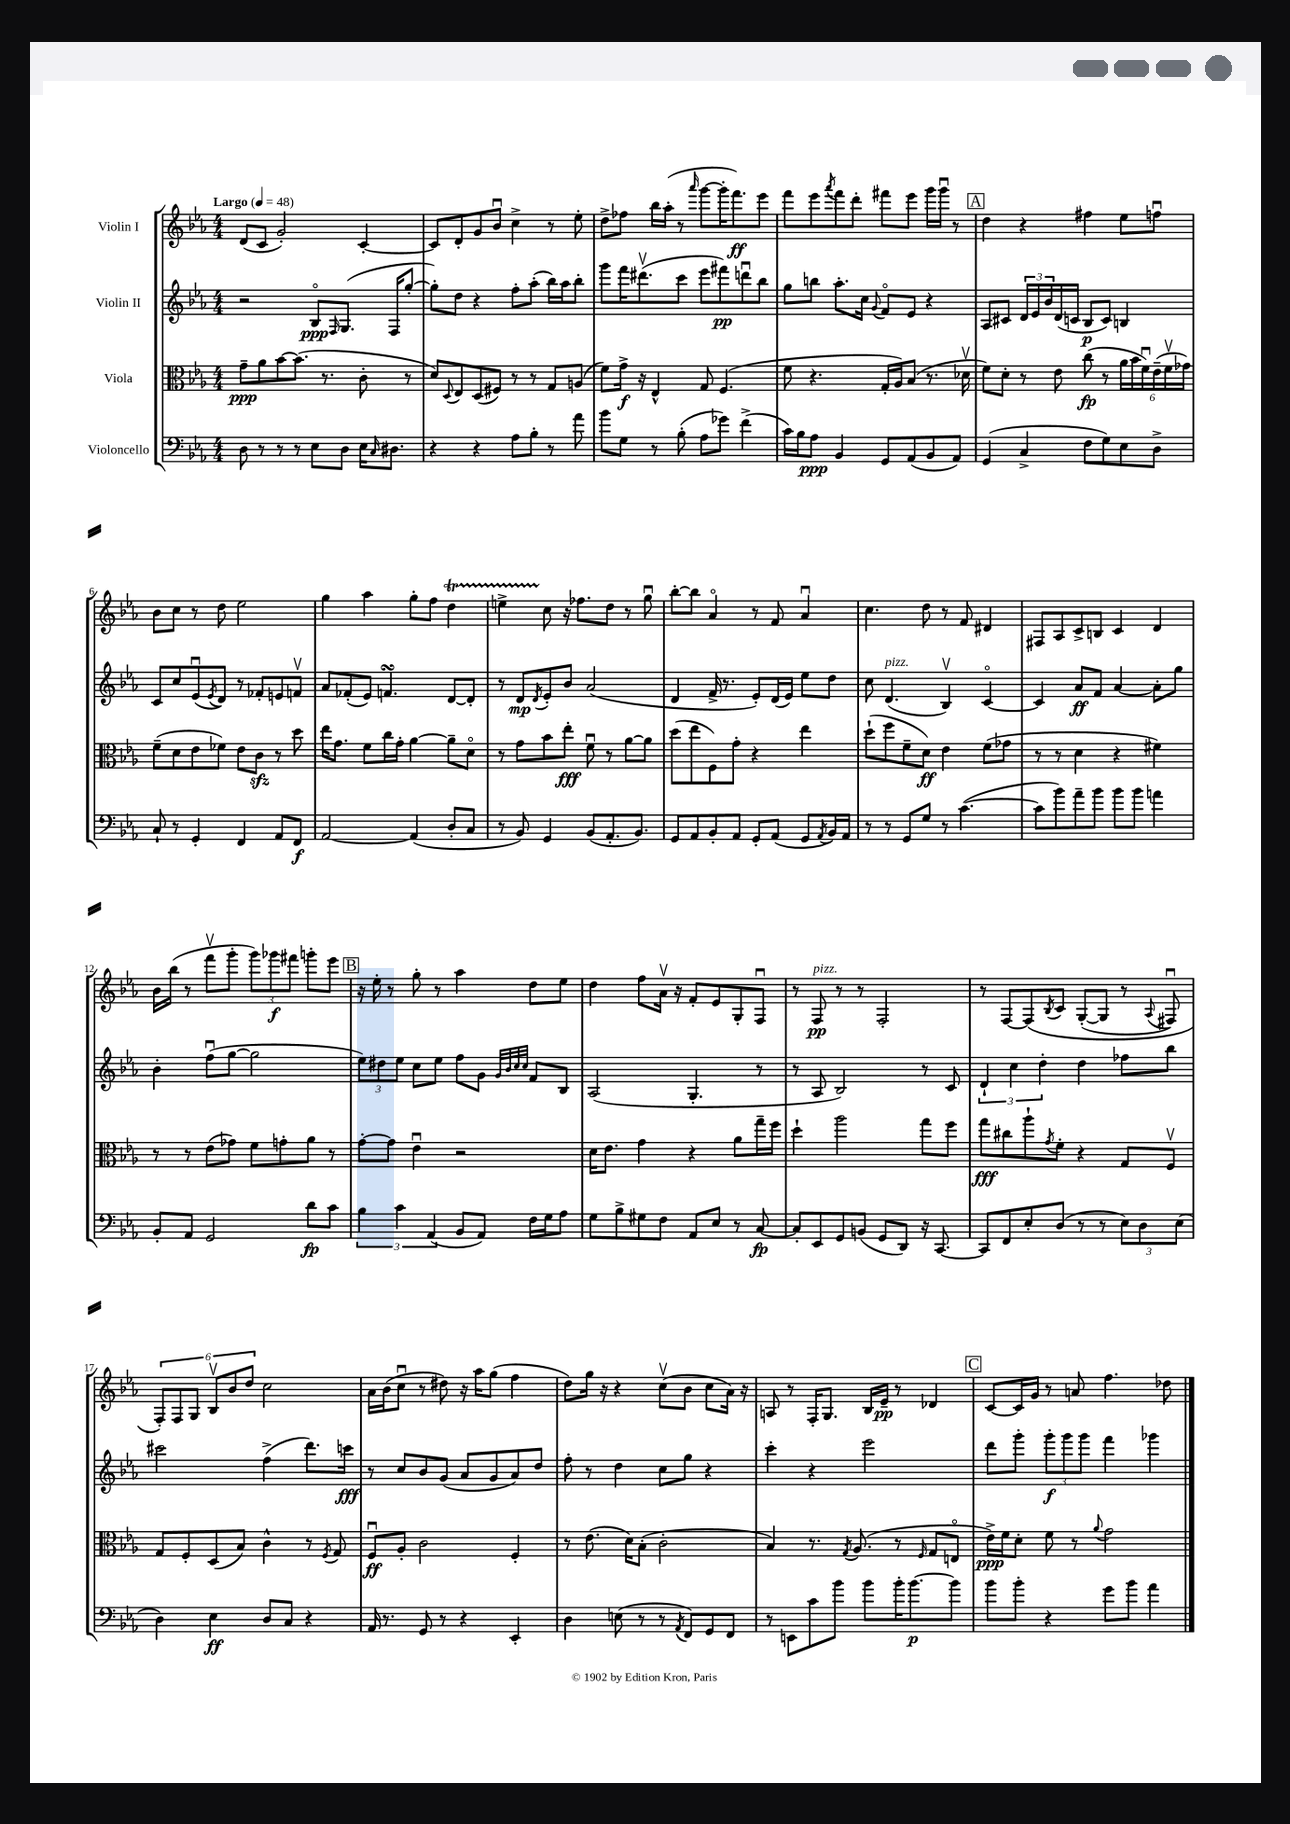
<<
\new StaffGroup <<
\new Staff = "s0" \with { instrumentName = "Violin I" } {
    \clef treble \key ees \major \numericTimeSignature \time 4/4 \tempo "Largo" 4 = 48
    d'8( c'8 g'2-.) c'4~-. |
    c'8 d'8-. g'8 bes'8\downbow c''4-> r8 ees''8-. |
    d''8-> fes''8 bes''16 aes''16-.( r8 \grace { aes'''16 } g'''8~ g'''16-. f'''8.\ff) ees'''8 |
    f'''8 ees'''8 \acciaccatura { aes'''8 } f'''8 d'''8-. fis'''8 ees'''8 g'''16 g'''16\downbow r8 |
    \mark \markup { \box "A" } d''4 r4 fis''4 ees''8 f''8\downbow |
    bes'8 c''8 r8 d''8 ees''2 |
    g''4 aes''4 g''8-. f''8 d''4\startTrillSpan |
    e''4-> c''8\stopTrillSpan r16 fes''8. d''8 r8 g''8\downbow |
    bes''8~-. bes''8 aes'4\flageolet r8 f'8 aes'4\downbow |
    c''4. d''8 r8 f'8 dis'4 |
    fis8 aes8 c'8-> b8 c'4 d'4 |
    bes'16 bes''16( r8 f'''8\upbow g'''8-. \tuplet 3/2 { g'''8) ges'''8\f fis'''8 } g'''8-. ees'''8 |
    \mark \markup { \box "B" } r16 ees''16-. r8 g''8-. r8 aes''4 d''8 ees''8 |
    d''4 f''8 aes'16\upbow r16 f'8-. ees'8 g8-. f8\downbow |
    r8 f8\pp^\markup { \italic "pizz." } r8 r8 f2-. |
    r8 f8~ f8\( \acciaccatura { bes8 } c'8 g8~-.( g8 r8 \appoggiatura { aes8 } fis8\downbow) |
    \tuplet 6/4 { f8-.\) f8 g8 bes8\upbow bes'8 d''8 } c''2 |
    aes'16 bes'16( c''8\downbow r8 dis''8) r16 aes''16 g''8( f''4 |
    d''8) g''16 r16 r4 c''8\upbow( bes'8 c''8 aes'16) r16 |
    a8 r8 f16-. g8. bes16 ees'16--\pp r8 des'4 |
    \mark \markup { \box "C" } c'8~ c'16 g'16 r8 a'8 f''4. des''8 \bar "|." |
}
\new Staff = "s1" \with { instrumentName = "Violin II" } {
    \clef treble \key ees \major \numericTimeSignature \time 4/4
    r2 bes8\flageolet\ppp \grace { f16 } g8.( f16 g''8~-. |
    g''8-.) d''8 r4 f''8-. aes''8-.( bes''16) aes''16 bes''8-. |
    g'''8 f'''16 dis'''8.\upbow( c'''8 ees'''8 fis'''8\pp) d'''8\downbow bes''8 |
    g''8 b''8 aes''8.-. c''16 \appoggiatura { g'8 } f'8\flageolet ees'8 r4 |
    \mark \markup { \box "A" } aes8 cis'8 \tuplet 3/2 { d'16 ees'16 bes'16 } d'16( c'16 bes8\p c'8) b4 |
    c'8 c''8 ees'8\downbow( \acciaccatura { ees'8 } d'8) r8 fes'8-. e'8 f'8\upbow |
    aes'8 fes'8-.( ees'8) f'4.\turn d'8~ d'8-. |
    r8 d'8\mp \acciaccatura { d'8 } ees'8-. bes'8 aes'2( |
    d'4 f'16-> r8. ees'8-.) d'16( ees'16) ees''8 d''8 |
    c''8 d'4.^\markup { \italic "pizz." }( bes4\upbow) c'4~\flageolet |
    c'4 aes'8\ff f'8 aes'4~ aes'8-. g''8 |
    bes'4-. f''8\downbow( g''8~ g''2 |
    \mark \markup { \box "B" } \tuplet 3/2 { ees''8) dis''8 ees''8 } c''8 ees''8 f''8 g'8 \grace { g'32 bes'32 c''32 c''32 } f'8 bes8 |
    aes2( g4.-. r8 |
    r8 aes8 bes2) r8 c'8 |
    \tuplet 3/2 { d'4-! c''4 d''4-. } d''4 fes''8 bes''8 |
    cis'''2 f''4->( d'''8.) c'''16\fff |
    r8 c''8 bes'8 g'8( aes'8 g'8 aes'8) d''8 |
    f''8-. r8 d''4 c''8 g''8 r4 |
    c'''4-. r4 ees'''2 |
    \mark \markup { \box "C" } d'''8 g'''8-. \tuplet 3/2 { g'''8-.\f g'''8 g'''8 } f'''4 ges'''4 \bar "|." |
}
\new Staff = "s2" \with { instrumentName = "Viola" } {
    \clef alto \key ees \major \numericTimeSignature \time 4/4
    g'8--\ppp aes'8 bes'8~ bes'8.( r8. c'8-. r8 |
    d'8) \appoggiatura { d8 } ees8 d8( fis8) r8 r8 g8 a8( |
    f'8) g'16->\f r16 ees4-^ g8 f4.( |
    f'8 r4. g16-. aes16) bes8( r8. des'16\upbow |
    \mark \markup { \box "A" } f'8) d'8-. r8 ees'8 c''8\fp( r8 \tuplet 6/4 { aes'16 bes'16 f'16\downbow) ees'16--( f'16\upbow ges'16) } |
    f'8--( d'8 ees'8 fes'8) ees'8 c'8\sfz r8 d''8 |
    ees''16 g'8. f'8 c''16 g'16-. aes'4~ aes'8-- d'8\flageolet |
    r8 g'8 bes'8 ees''8-.\fff f'8\downbow r8 aes'8~ aes'8 |
    d''8( ees''8 f8) g'8-. r4 ees''4 |
    d''8-!( f''8 f'8-- d'8\ff) ees'4 f'8( ges'8 |
    r8 r8 d'4 r4 fis'4) |
    r8 r8 ees'8( ges'8) f'8 g'8-. aes'8 r8 |
    \mark \markup { \box "B" } g'8~-. g'8 ees'4\downbow r2 |
    d'16 ees'8. g'4 r4 aes'8 g''16-- f''16 |
    d''4-! aes''2 g''8 f''8 |
    g''8\fff cis''8 aes''8-! \acciaccatura { g'8 } f'8-. r4 g8 f8\upbow |
    g8 f8-. d8( bes8) c'4-^ r8 \acciaccatura { f8 } g8 |
    f8\downbow\ff aes8-. c'2 f4-. |
    r8 ees'8.( d'16) bes8-.( c'2-. |
    bes4) r8. \acciaccatura { g8 } aes8.( r8 \grace { f16 } g8 e8\flageolet |
    \mark \markup { \box "C" } ees'16->\ppp) f'16 d'8-. f'8 r8 \appoggiatura { aes'8 } g'2 \bar "|." |
}
\new Staff = "s3" \with { instrumentName = "Violoncello" } {
    \clef bass \key ees \major \numericTimeSignature \time 4/4
    d8 r8 r8 r8 ees8 d8 ees16 \grace { c16 } dis8. |
    r4 r4 aes8 bes8-. r8 aes'8 |
    bes'8 g8 r8 bes8-.( aes8 ges'8) f'4->( |
    c'16) bes16 aes8\ppp bes,4 g,8 aes,8( bes,8 aes,8) |
    \mark \markup { \box "A" } g,4( c4-> f8 g8) ees8 d8-> |
    c8-! r8 g,4-. f,4 aes,8 f,8\f |
    aes,2~ aes,4( d8-. c8 |
    r8 bes,8) g,4 bes,8( aes,8.-. bes,8.) |
    g,8 aes,8 bes,8-. aes,8 g,8-. aes,8( g,8 \acciaccatura { aes,8 } bes,16) aes,16 |
    r8 r8 g,8 g8 r8 c'4.~( |
    c'8 bes'8) aes'8-- bes'8 bes'8 bes'8 a'4 |
    bes,8-. aes,8 g,2 d'8\fp c'8 |
    \mark \markup { \box "B" } \tuplet 3/2 { bes4 c'4 aes,4( } bes,8 aes,8) f16 g16 aes8 |
    g8 bes8-> gis8 f8 aes,8 ees8 r8 c8~\fp |
    c8-. ees,8 g,8 b,8( g,8 d,8) r16 c,8.~ |
    c,8 f,8 ees8-. d8( r8 r8 \tuplet 3/2 { ees8) d8 ees8( } |
    d4) ees4\ff d8 c8 r4 |
    aes,16 r8. g,8 r8 r4 ees,4-. |
    d4 e8( r8 r8 \acciaccatura { aes,8 } f,8) g,8 f,8 |
    r8 e,8 c'8 bes'8 bes'8 bes'16-. bes'8.~\p bes'8 |
    \mark \markup { \box "C" } bes'8 bes'8-. r4 g'8 bes'8 aes'4 \bar "|." |
}
>>
>>
